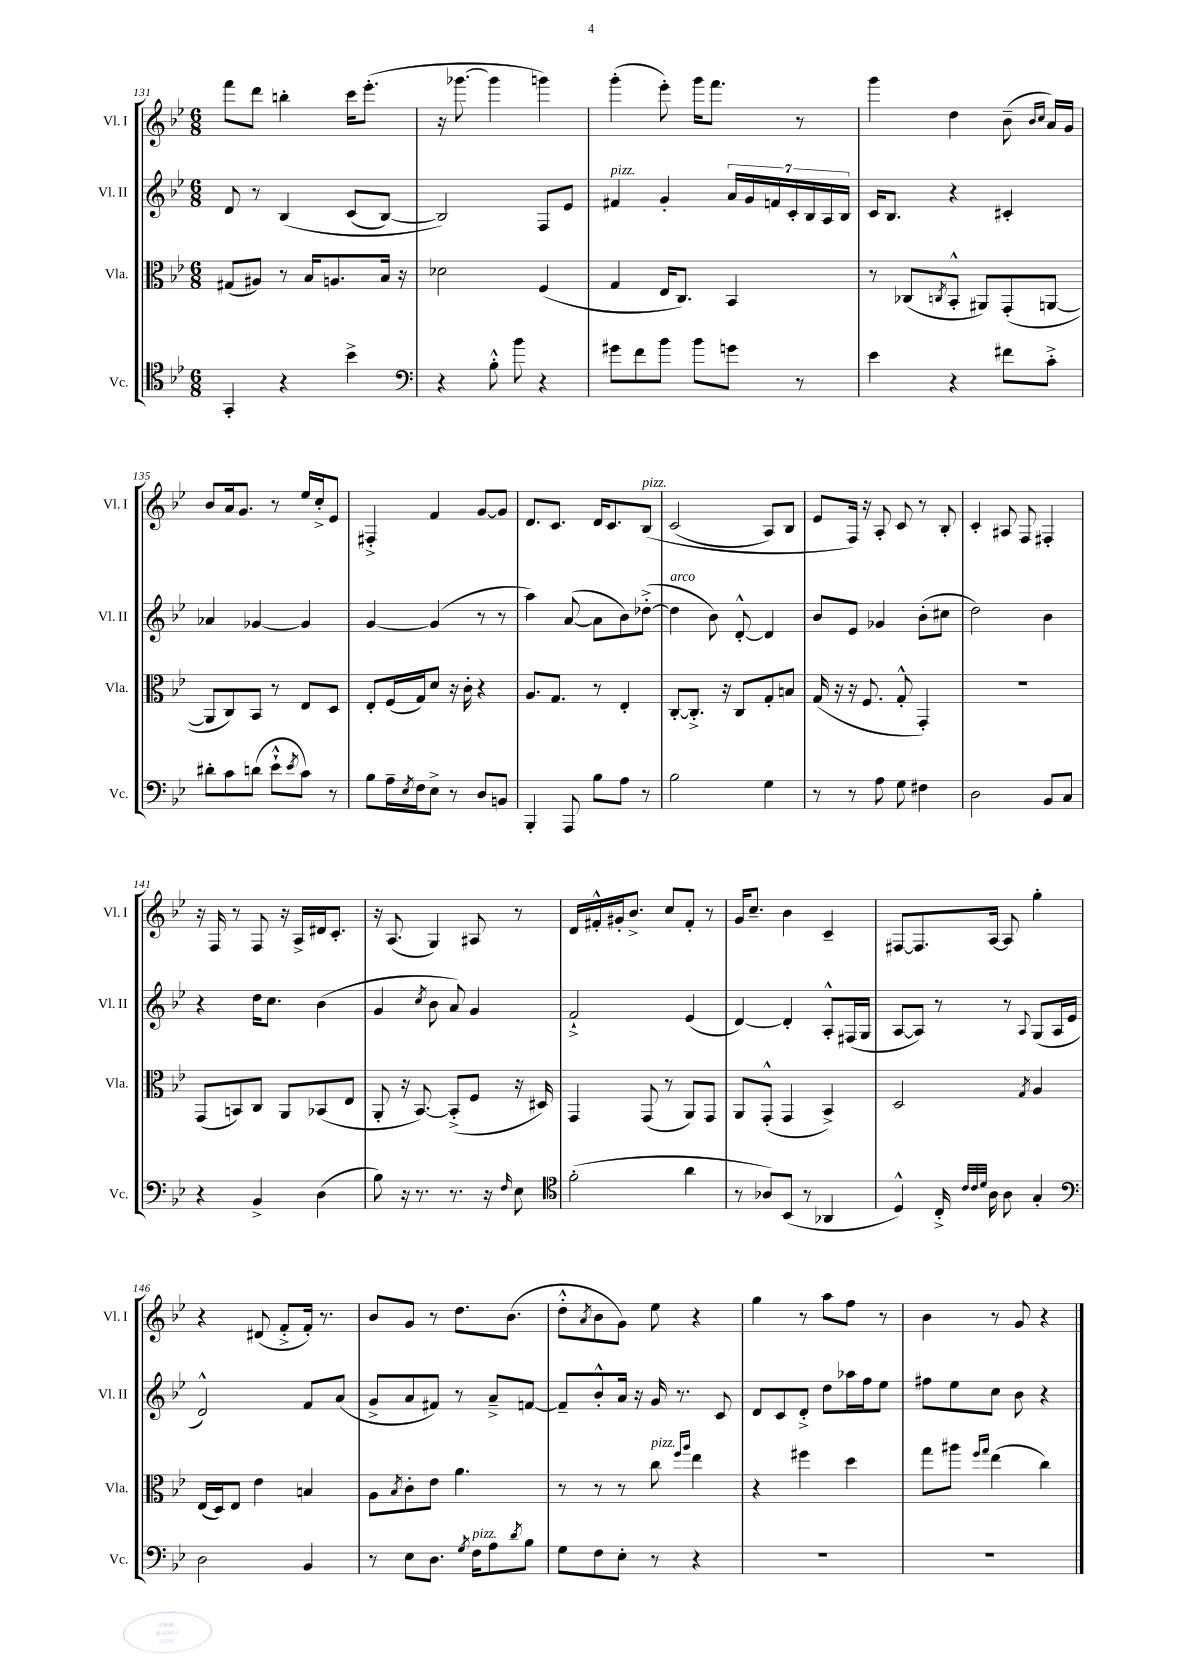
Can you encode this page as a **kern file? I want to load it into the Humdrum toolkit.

**kern	**kern	**kern	**kern
*staff4	*staff3	*staff2	*staff1
*clefC4	*clefC3	*clefG2	*clefG2
*k[b-e-]	*k[b-e-]	*k[b-e-]	*k[b-e-]
*M6/8	*M6/8	*M6/8	*M6/8
4GG'	(8G#	8d	8fff
.	8A#)	8r	8ddd
4r	8r	&(4B-	4bb'
.	16B-	.	.
.	8.A	.	.
4b-^	.	(8c	16ccc
.	.	.	(8.eee-'
.	16B-	[8B-)	.
.	16r	.	.
=	=	=	=
*clefF4	*	*	*
4r	2d-	2B-]&)	16r
.	.	.	[8.ggg-
8B-'^^	.	.	4ggg-]
8b-	.	.	.
4r	(4F	8F	4ggg)
.	.	8e-	.
=	=	=	=
8g#	4G	4f#	(4ggg'
8f	.	.	.
8b-	16E-	4g'	8eee-')
.	8.C)	.	.
8b-	.	.	16ggg
.	.	.	8.fff
8g	4BB-	28a	.
.	.	28g	.
.	.	28f	.
.	.	28c'	.
8r	.	.	8r
.	.	28B-	.
.	.	28A	.
.	.	28B-	.
=	=	=	=
4e-	8r	16c	4ggg
.	.	8.B-	.
.	(8C-	.	.
.	8qC	.	.
4r	8BB-'^^	4r	4dd
.	8AA#)	.	.
8f#	(8GG'	4c#'	(8b-~
.	.	.	16qqb-
.	.	.	16qqcc
8c'^	[8AA	.	16a)
.	.	.	16g
=	=	=	=
8d#'	8AA]	4a-	8b-
8c	8C)	.	16a
.	.	.	8.g
(8d	8BB-	[4g-	.
8e-`^^	8r	.	8r
8qe-	.	.	.
8c)	8E-	4g-]	16ee-
.	.	.	16cc'^
8r	8D	.	8e-
=	=	=	=
8B-	8E-'	[4g	4F#'^
16A~	(16F	.	.
8qE-	.	.	.
16F	16G)	.	.
8E-^	8d	(4g]	4f
8r	16r	.	.
.	16c'	.	.
8D	4r	8r	[8g
8BB	.	8r	8g]
=	=	=	=
4BBB-'	8.A	4aa)	8.d
.	8.G	.	8.c
8AAA	.	([8a	.
8B-	8r	8a]	16d
.	.	.	8.c
8A	4E-'	8b-)	.
8r	.	([8dd-'^	&(8B-
=	=	=	=
2B-	[8C'	4dd-]	(2c
.	8.C'^]	.	.
.	.	8b-)	.
.	16r	.	.
.	8C	[8d'^^	.
4G	8G'	4d]	8A)
.	8B	.	8B-
=	=	=	=
8r	(16G	8b-	8e-
.	16r	.	.
8r	16r	8e-	16F&)
.	8.F	.	16r
8A	.	4g-	8A'
8G	8G'^^	.	8c
4F#	4GG')	(8b-'	8r
.	.	8cc#	8B-'
=	=	=	=
2D	2.r	2dd)	4c'
.	.	.	8A#
.	.	.	8F
8BB-	.	4b-	4F#'
8C	.	.	.
=	=	=	=
4r	(8GG	4r	16r
.	.	.	16F
.	8BB)	.	8r
4BB-^	8C	16dd	8F
.	.	8.cc	.
.	8AA	.	16r
.	.	.	16A^
(4D	(8BB-	(4b-	16d#
.	.	.	8.c'
.	8E-	.	.
=	=	=	=
8B-)	8AA'	4g	16r
.	.	.	(8.A
16r	16r	.	.
8.r	[8.BB-)	.	.
.	.	8qcc	.
.	.	8b-	4G)
8.r	(8BB-'^]	8a)	.
.	8F	4g	8A#
16r	.	.	.
16qqF	.	.	.
8E-	16r	.	8r
.	16D#)	.	.
=	=	=	=
*clefC4	*	*	*
(2f'	4GG	2f`^	16d
.	.	.	16f#'^^
.	.	.	16g#'
.	.	.	8.b-^
.	(8GG	.	.
.	8r	.	8cc
4a	8AA)	(4e-	8f#'
.	8GG	.	8r
=	=	=	=
8r	8AA	[4d)	16g
.	.	.	8.cc~
8A-)	(8GG'^^	.	.
(8BB-	4GG	4d']	4b-
8r	.	.	.
4AA-	4BB-^)	8A'^^	4c~
.	.	(16F#	.
.	.	16G	.
=	=	=	=
4D^^)	2D	[8A	[8F#
.	.	8A])	8.F#]
16C'^	.	8r	.
32qqc	.	.	.
32qqc	.	.	.
32qqd	.	.	.
16A	.	.	[16A
8A	.	8r	8A]
.	8qG	8qqA	.
4G'	4A	(8G	4gg'
.	.	16A	.
.	.	16e-	.
=	=	=	=
*clefF4	*	*	*
2D	(16E-	2d^^)	4r
.	16D)	.	.
.	8E-	.	.
.	4e-	.	(8d#
.	.	.	8f'^
4BB-	4B	8f	16f')
.	.	.	8.r
.	.	(8a	.
=	=	=	=
8r	8A	8g^	8b-
.	8qB-	.	.
8E-	8c'	8a	8g
8.D	8e-	8f#)	8r
.	4.a	8r	8.dd
8qG	.	.	.
16F	.	.	.
8A	.	8a~^	.
.	.	.	(8.b-
8qd	.	.	.
8B-	.	[8f	.
=	=	=	=
8G	8r	8f~]	8dd'^^
.	.	.	8qa
8F	8r	8b-'^^	8b-
8E-'	8r	16a	8g)
.	.	16r	.
8r	8cc	16g	8ee-
.	.	8.r	.
.	16qqff	.	.
.	16qqaa	.	.
4r	4ee-	.	4r
.	.	8c	.
=	=	=	=
2.r	4r	8d	4gg
.	.	8c	.
.	4ff#	8d'^	8r
.	.	8dd	8aa
.	4dd	16aa-	8ff
.	.	16ff	.
.	.	8ee-	8r
=	=	=	=
2.r	8gg	8ff#	4b-
.	8aa#	8ee-	.
.	16qqff	.	.
.	16qqgg	.	.
.	(4ee-	8cc	8r
.	.	8b-	8g
.	4cc)	4r	4r
==	==	==	==
*-	*-	*-	*-
